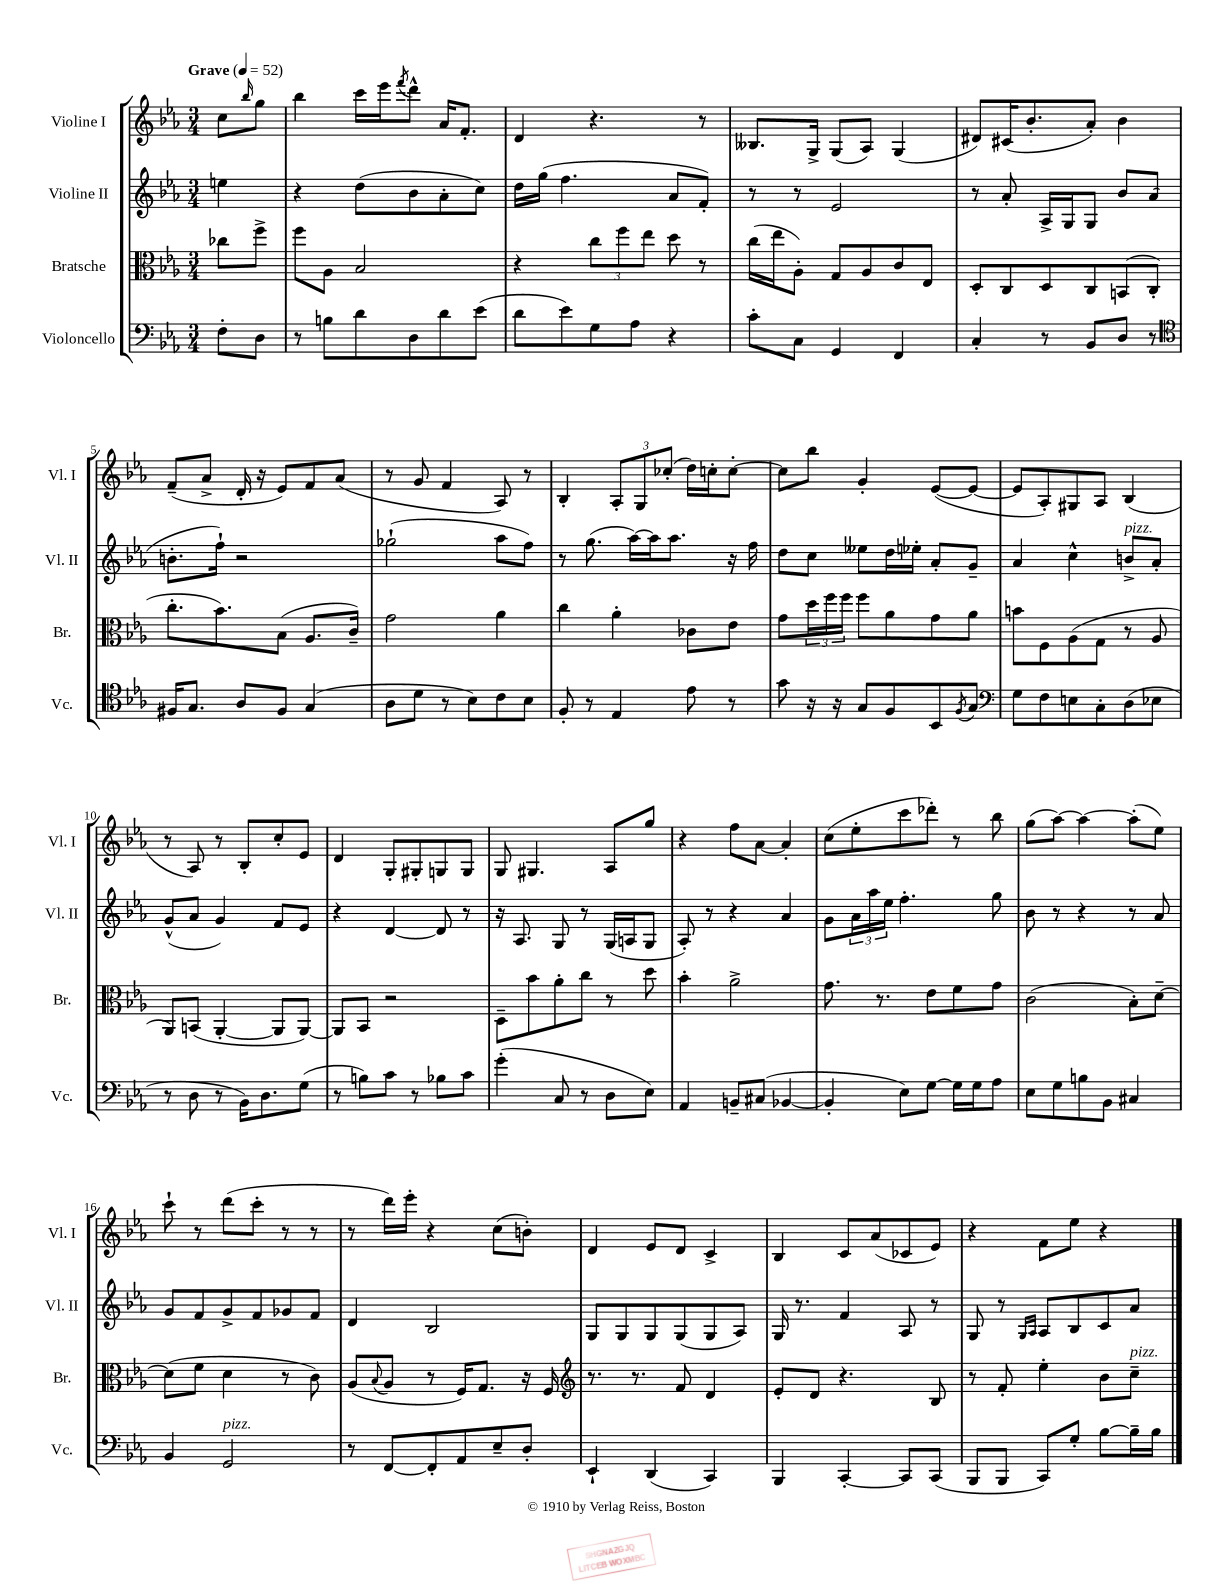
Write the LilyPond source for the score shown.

<<
\new StaffGroup <<
\new Staff = "s0" \with { instrumentName = "Violine I" shortInstrumentName = "Vl. I" } {
    \clef treble \key ees \major \numericTimeSignature \time 3/4 \partial 4 \tempo "Grave" 4 = 52
    c''8 \grace { bes''16 } g''8 |
    bes''4 c'''16 ees'''16 \acciaccatura { f'''8 } d'''8-^ aes'16 f'8.-. |
    d'4 r4. r8 |
    beses8. g16-> g8( aes8) g4( |
    dis'8) cis'16( bes'8.-. aes'8-.) bes'4 |
    f'8--( aes'8-> d'16-. r16 ees'8) f'8 aes'8( |
    r8 g'8 f'4 aes8) r8 |
    bes4-. \tuplet 3/2 { aes8-. g8 ces''8-.( } d''16) c''16-. c''8~-. |
    c''8 bes''8 g'4-. ees'8~( ees'8~ |
    ees'8 aes8-.) gis8 aes8 bes4( |
    r8 aes8) r8 bes8-. c''8-. ees'8 |
    d'4 g8-. gis8-. g8 g8 |
    g8 gis4. aes8 g''8 |
    r4 f''8 aes'8~ aes'4-. |
    c''8( ees''8-. c'''8 des'''8-.) r8 bes''8 |
    g''8( aes''8~) aes''4~ aes''8-.( ees''8) |
    c'''8-! r8 d'''8( c'''8-. r8 r8 |
    r8 d'''16) ees'''16-. r4 c''8( b'8-.) |
    d'4 ees'8 d'8 c'4-> |
    bes4 c'8 aes'8( ces'8 ees'8) |
    r4 f'8 ees''8 r4 \bar "|." |
}
\new Staff = "s1" \with { instrumentName = "Violine II" shortInstrumentName = "Vl. II" } {
    \clef treble \key ees \major \numericTimeSignature \time 3/4 \partial 4
    e''4 |
    r4 d''8( bes'8 aes'8-. c''8) |
    d''16 g''16( f''4. aes'8 f'8-.) |
    r8 r8 ees'2 |
    r8 aes'8-. aes16-> g16 g8 bes'8 aes'8( |
    b'8.-. f''16-!) r2 |
    ges''2-!( aes''8 f''8) |
    r8 g''8.( aes''16~) aes''16 aes''8. r16 f''16 |
    d''8 c''8 eeses''8 d''16 ees''16-. aes'8-. g'8-- |
    aes'4 c''4-^ b'8->^\markup { \italic "pizz." } aes'8-. |
    g'8-^( aes'8 g'4) f'8 ees'8 |
    r4 d'4~ d'8 r8 |
    r16 aes8. g8 r8 g16( a16 g8 |
    aes8-.) r8 r4 aes'4 |
    g'8 \tuplet 3/2 { aes'16 aes''16 ees''16 } f''4.-. g''8 |
    bes'8 r8 r4 r8 aes'8 |
    g'8 f'8 g'8-> f'8 ges'8 f'8 |
    d'4 bes2 |
    g8 g8 g8 g8( g8 aes8) |
    g16 r8. f'4 aes8 r8 |
    g8 r8 \grace { g16 aes16 } aes8 bes8 c'8 aes'8 \bar "|." |
}
\new Staff = "s2" \with { instrumentName = "Bratsche" shortInstrumentName = "Br." } {
    \clef alto \key ees \major \numericTimeSignature \time 3/4 \partial 4
    ces''8 f''8-> |
    f''8 aes8 bes2 |
    r4 \tuplet 3/2 { c''8 f''8 ees''8 } d''8 r8 |
    c''16( ees''16 aes8-.) g8 aes8 c'8 ees8 |
    d8-. c8 d8 c8 b,8( c8-. |
    c''8.-. bes'8.) bes8( aes8. c'16--) |
    g'2 aes'4 |
    c''4 aes'4-. ces'8 ees'8 |
    g'8 \tuplet 3/2 { d''16 f''16 f''16 } f''8 aes'8 g'8 aes'8 |
    b'8 f8 aes8( g8 r8 aes8 |
    aes,8) b,8( aes,4~-. aes,8 aes,8~) |
    aes,8 bes,8 r2 |
    d8-- bes'8 aes'8-. c''8 r8 d''8 |
    bes'4-. aes'2-> |
    g'8. r8. ees'8 f'8 g'8 |
    c'2( bes8-.) d'8~-- |
    d'8( f'8 d'4 r8 c'8) |
    aes8( \appoggiatura { bes8 } aes8 r8 f16) g8. r16 f16 |
    \clef treble r8. r8. f'8 d'4 |
    ees'8-. d'8 r4. bes8 |
    r8 f'8-. ees''4-. bes'8 c''8--^\markup { \italic "pizz." } \bar "|." |
}
\new Staff = "s3" \with { instrumentName = "Violoncello" shortInstrumentName = "Vc." } {
    \clef bass \key ees \major \numericTimeSignature \time 3/4 \partial 4
    f8-. d8 |
    r8 b8 d'8 d8 d'8 ees'8( |
    d'8 ees'8) g8 aes8 r4 |
    c'8-. c8 g,4 f,4 |
    c4-. r8 bes,8 d8 r8 |
    \clef tenor fis16 g8. aes8 fis8 g4( |
    aes8 d'8 r8 bes8) c'8 bes8 |
    f8-. r8 ees4 ees'8 r8 |
    g'8 r16 r16 g8 f8 bes,8 \acciaccatura { f8 } g8 |
    \clef bass g8 f8 e8 c8-. d8( ees8 |
    r8 d8 r8 bes,16) d8. g8( |
    r8 b8) c'8 r8 bes8 c'8 |
    g'4-.( c8 r8 d8 ees8) |
    aes,4 b,8-- cis8( bes,4~ |
    bes,4-. ees8) g8~ g16 g16 aes8 |
    ees8 g8 b8 bes,8 cis4 |
    bes,4 g,2^\markup { \italic "pizz." } |
    r8 f,8~ f,8-. aes,8 ees8-- d8-. |
    ees,4-! d,4( c,4) |
    bes,,4 c,4~-. c,8 c,8( |
    bes,,8 bes,,8 c,8) g8-. bes8~ bes16-- bes16 \bar "|." |
}
>>
>>
